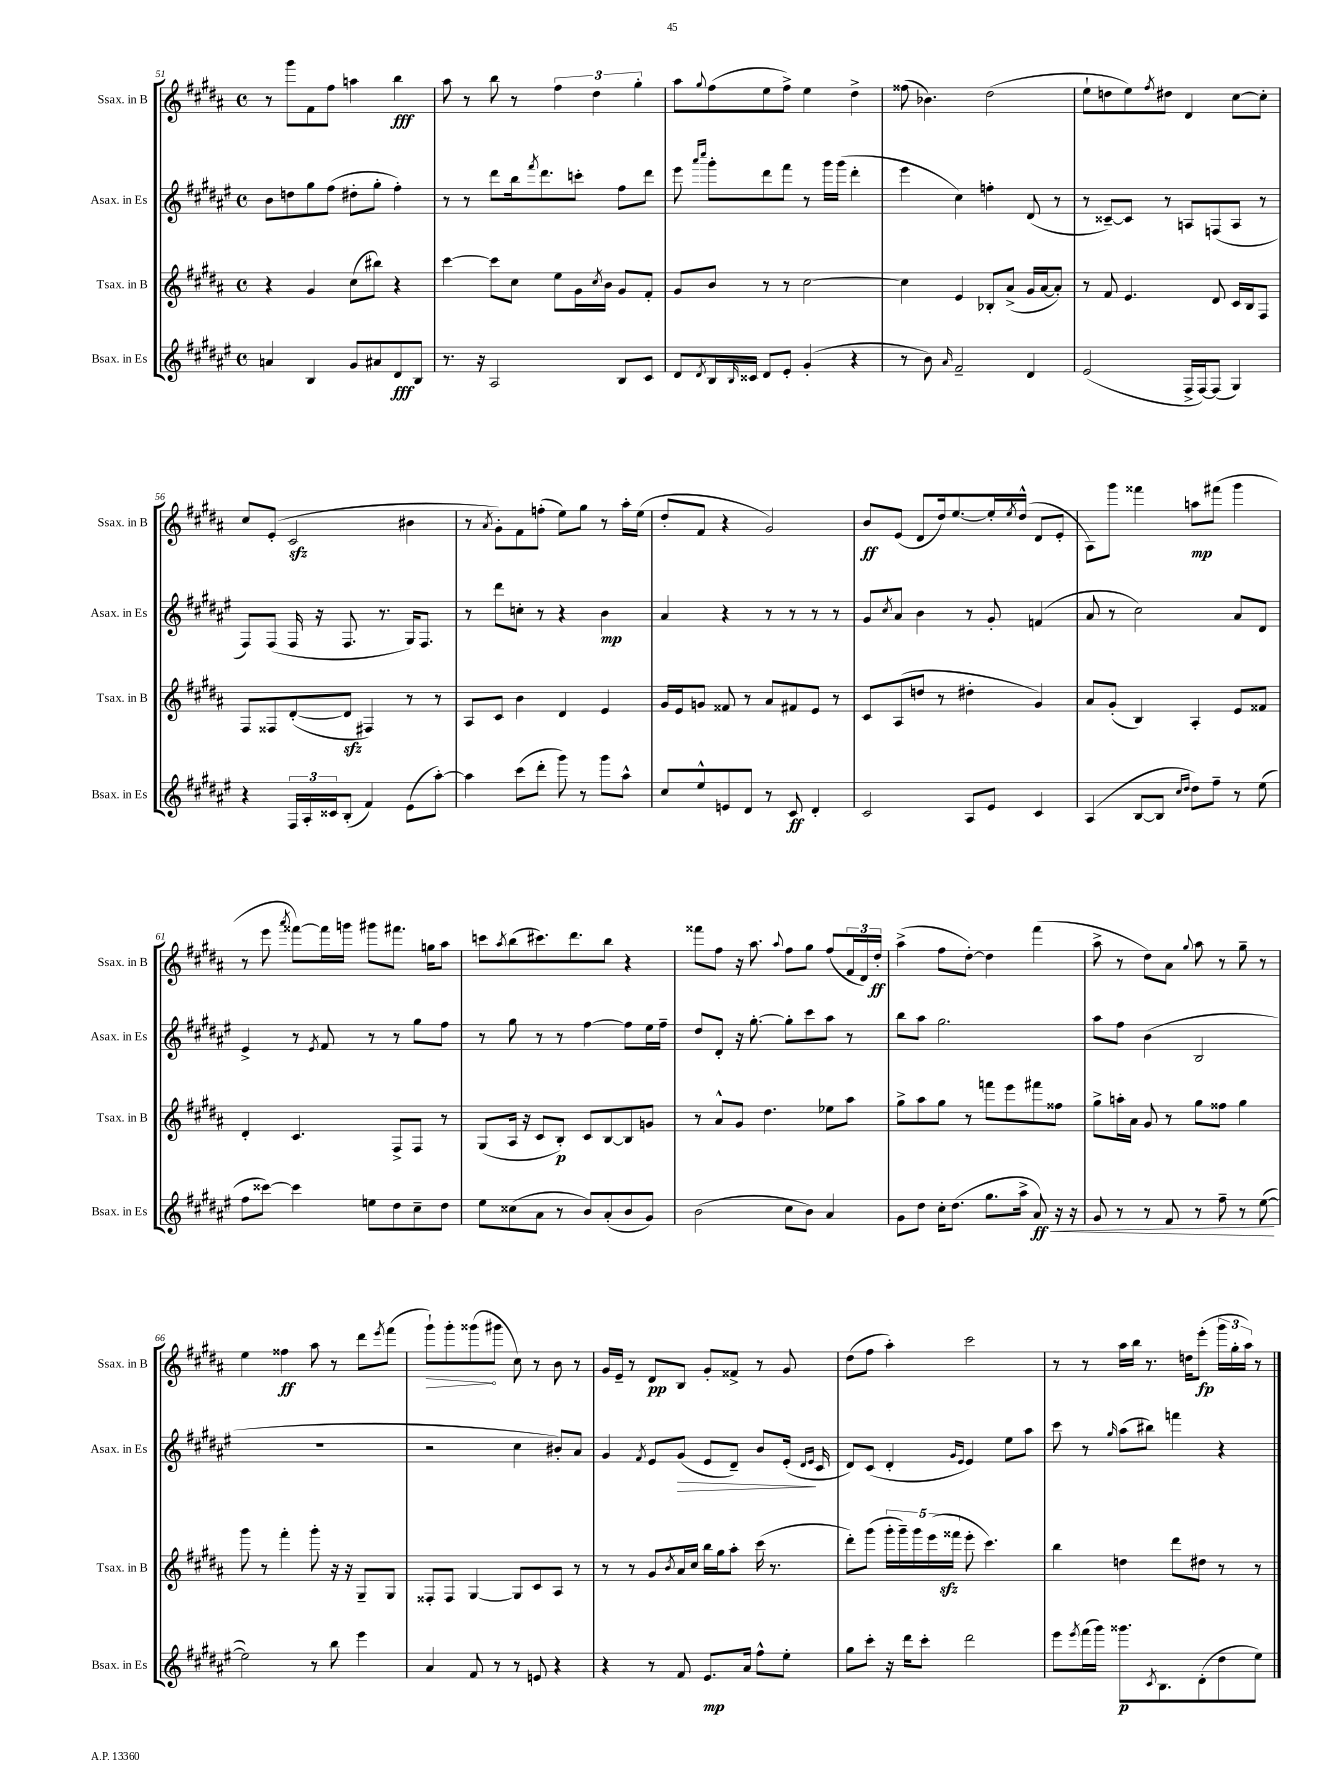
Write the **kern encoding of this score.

**kern	**dynam	**kern	**dynam	**kern	**dynam	**kern	**dynam
*part4	*part4	*part3	*part3	*part2	*part2	*part1	*part1
*staff4	*staff4	*staff3	*staff3	*staff2	*staff2	*staff1	*staff1
*I"Bsax. in Es	*	*I"Tsax. in B	*	*I"Asax. in Es	*	*I"Ssax. in B	*
*I'Bsax. in Es	*	*I'Tsax. in B	*	*I'Asax. in Es	*	*I'Ssax. in B	*
*clefG2	*	*clefG2	*	*clefG2	*	*clefG2	*
*k[f#c#g#d#a#e#]	*	*k[f#c#g#d#a#]	*	*k[f#c#g#d#a#e#]	*	*k[f#c#g#d#a#]	*
*M4/4	*	*M4/4	*	*M4/4	*	*M4/4	*
*met(c)	*	*met(c)	*	*met(c)	*	*met(c)	*
=51	=51	=51	=51	=51	=51	=51	=51
4an/	.	4r	.	8b\L	.	8r	.
.	.	.	.	8ddn\	.	8ggg#\L	.
4B/	.	4g#/	.	8gg#\	.	8f#\	.
.	.	.	.	(8ff#\J	.	8ff#\J	.
8g#/L	.	(8cc#\L	.	8dd#X'\L	.	4aan\	.
8a#X/	.	8bb#X\J)	.	8gg#'\J	.	.	.
8d#/	fff	4r	.	4ff#'\)	.	4bb\	fff
8B/J	.	.	.	.	.	.	.
=52	=52	=52	=52	=52	=52	=52	=52
8.r	.	[4ccc#\	.	8r	.	8aa#\	.
.	.	.	.	8r	.	8r	.
16r	.	.	.	.	.	.	.
2A#/	.	8ccc#\L]	.	8ddd#\L	.	8bb\	.
.	.	8cc#\J	.	16bb\k	.	8r	.
.	.	.	.	8qfff#/	.	.	.
.	.	.	.	8.ddd#\	.	.	.
.	.	8ee\L	.	.	.	6ff#\	.
.	.	16g#\L	.	8cccn'\J	.	.	.
.	.	.	.	.	.	6dd#\	.
.	.	8qcc#/	.	.	.	.	.
.	.	16b\JJ	.	.	.	.	.
8B/L	.	8g#/L	.	8ff#\L	.	.	.
.	.	.	.	.	.	6gg#'\	.
8c#/J	.	8f#'/J	.	8ddd#\J	.	.	.
=53	=53	=53	=53	=53	=53	=53	=53
8d#/L	.	8g#/L	.	8eee#\	.	8aa#\L	.
.	.	.	.	16qqaaa#/LL	.	.	.
8qd#/	.	.	.	16qqcccc#/JJ	.	8qqgg#/	.
16B/L	.	8b/J	.	8ggg#'\L	.	(8ff#\	.
16qqB/	.	.	.	.	.	.	.
16c##X/JJ	.	.	.	.	.	.	.
8d#/L	.	8r	.	8ddd#\	.	8ee\	.
8e#'/J	.	8r	.	8fff#\J	.	8ff#^\J)	.
(4g#'/	.	[2cc#\	.	8r	.	4ee\	.
.	.	.	.	16ggg#\LL	.	.	.
.	.	.	.	(16ggg#\JJ	.	.	.
4r	.	.	.	4ddd#'\	.	4dd#^\	.
=54	=54	=54	=54	=54	=54	=54	=54
8r	.	4cc#\]	.	4eee#\	.	(8ff##X\	.
8b\)	.	.	.	.	.	4.b-X\)	.
16qqa#/	.	.	.	.	.	.	.
2f#~/	.	4e/	.	4cc#\)	.	.	.
.	.	8B-X'/L	.	4ffn'\	.	(2dd#\	.
.	.	(8a#^/J	.	.	.	.	.
4d#/	.	16g#/LL	.	(8d#/	.	.	.
.	.	[16a#/J	.	.	.	.	.
.	.	8a#'/J])	.	8r	.	.	.
=55	=55	=55	=55	=55	=55	=55	=55
(2e#/	.	8r	.	8r	.	8ee`\L	.
.	.	8f#/	.	[8c##X~/L)	.	8ddn\	.
.	.	4.e/	.	8c##/J]	.	8ee\)	.
.	.	.	.	.	.	8qff#/	.
.	.	.	.	8r	.	8dd#X\J	.
16F#^/LL	.	.	.	8An/L	.	4d#/	.
[16F#/J)	.	.	.	.	.	.	.
(8F#/J]	.	8d#/	.	(8Fn/	.	.	.
4G#/)	.	16c#/LL	.	8A/J	.	[8cc#\L	.
.	.	16B/J	.	.	.	.	.
.	.	8F#/J	.	8r	.	8cc#'\J]	.
!!LO:LB:g=z
=56	=56	=56	=56	=56	=56	=56	=56
4r	.	8F#/L	.	8F#/L)	.	8cc#/L	.
.	.	8F##X/	.	(8F#/J	.	(8e'/J	.
24F#/LL	.	([8d#'/	.	16F#/	.	2c#zz/	.
24A#'/	.	.	.	.	.	.	.
.	.	.	.	16r	.	.	.
24c##X/J	.	.	.	.	.	.	.
(8B'/J	.	8d#zz/J]	.	8.F#/	.	.	.
4f#/)	.	4F#X/)	.	.	.	.	.
.	.	.	.	8.r	.	.	.
(8e#\L	.	8r	.	16G#/KL)	.	4b#X\	.
.	.	.	.	8.F#/J	.	.	.
[8aa#'\J)	.	8r	.	.	.	.	.
=57	=57	=57	=57	=57	=57	=57	=57
4aa#\]	.	8A#/L	.	8r	.	8r	.
.	.	.	.	.	.	8qa#/	.
.	.	8c#/J	.	8ddd#\L	.	8g#'\L)	.
(8ccc#\L	.	4b\	.	8ccn'\J	.	8f#\	.
8ddd#'\J	.	.	.	8r	.	(8ffn'\J	.
8ggg#\)	.	4d#/	.	4r	.	8ee\L)	.
8r	.	.	.	.	.	8gg#\J	.
8ggg#\L	.	4e/	.	4b\	mp	8r	.
8aa#^^\J	.	.	.	.	.	16aa#'\LL	.
.	.	.	.	.	.	(16ee\JJ	.
=58	=58	=58	=58	=58	=58	=58	=58
8cc#/L	.	16g#/LL	.	4a#/	.	8dd#'/L	.
.	.	16e/J	.	.	.	.	.
8ee#^^/	.	8gn/J	.	.	.	8f#/J	.
8en/	.	8f##X/	.	4r	.	4r	.
8d#/J	.	8r	.	.	.	.	.
8r	.	8a#/L	.	8r	.	2g#/)	.
8c#/	ff	8f#X/	.	8r	.	.	.
4d#'/	.	8e/J	.	8r	.	.	.
.	.	8r	.	8r	.	.	.
=59	=59	=59	=59	=59	=59	=59	=59
2c#/	.	8c#/L	.	8g#/L	.	8b/L	ff
.	.	.	.	8qcc#/	.	.	.
.	.	(8A#/	.	8a#/J	.	(8e/J	.
.	.	8ddn/J	.	4b\	.	8d#/L	.
.	.	8r	.	.	.	16dd#/k)	.
.	.	.	.	.	.	[8.ee/	.
8A#/L	.	4dd#X'\	.	8r	.	.	.
8e#/J	.	.	.	8g#'/	.	16ee'/L]	.
.	.	.	.	.	.	8qee/	.
.	.	.	.	.	.	(16dd#^^/JJ	.
4c#/	.	4g#/)	.	(4fn/	.	8d#/L	.
.	.	.	.	.	.	8e'/J	.
=60	=60	=60	=60	=60	=60	=60	=60
(4A#/	.	8a#/L	.	8a#/	.	8A#\L)	.
.	.	(8g#'/J	.	8r	.	8ggg#\J	.
[8B/L	.	4B/)	.	2cc#\)	.	4fff##X\	.
8B/J]	.	.	.	.	.	.	.
16qqcc#/LL	.	.	.	.	.	.	.
16qqdd#/JJ	.	.	.	.	.	.	.
8dd#\L)	.	4A#'/	.	.	.	8aan\L	mp
8ff#~\J	.	.	.	.	.	(8fff#X\J	.
8r	.	8e/L	.	8a#/L	.	4ggg#\	.
(8ee#\	.	8f##X/J	.	8d#/J	.	.	.
!!LO:LB:g=z
=61	=61	=61	=61	=61	=61	=61	=61
8ff#\L	.	4d#'/	.	4e#^/	.	8r	.
[8ccc##X\J)	.	.	.	.	.	8eee\	.
.	.	.	.	.	.	8qaaa#/	.
4ccc##\]	.	4.c#/	.	8r	.	[8fff##X\L)	.
.	.	.	.	8qe#/	.	.	.
.	.	.	.	8f#/	.	16fff##\L]	.
.	.	.	.	.	.	16gggn\JJ	.
8een\L	.	.	.	8r	.	8ggg#X\L	.
8dd#\	.	8F#^/L	.	8r	.	8.fff#X\J	.
8cc#~\	.	8F#/J	.	8gg#\L	.	.	.
.	.	.	.	.	.	16ggn\KL	.
8dd#\J	.	8r	.	8ff#\J	.	8aa#\J	.
=62	=62	=62	=62	=62	=62	=62	=62
8ee#\L	.	(8G#/L	.	8r	.	8cccn\L	.
.	.	.	.	.	.	8qaa#/	.
(8cc##X\	.	16A#/Jk	.	8gg#\	.	(8bb\	.
.	.	16r	.	.	.	.	.
8a#\J	.	8c#/L	.	8r	.	8.ccc#X\)	.
8r	.	8B'/J)	p	8r	.	.	.
.	.	.	.	.	.	8.ddd#\	.
8b/L)	.	8c#/L	.	[4ff#\	.	.	.
(8a#'/	.	[8B/	.	.	.	8bb\J	.
8b/	.	8B/]	.	8ff#\L]	.	4r	.
8g#/J)	.	8gn/J	.	16ee#\L	.	.	.
.	.	.	.	16ff#~\JJ	.	.	.
=63	=63	=63	=63	=63	=63	=63	=63
(2b\	.	8r	.	8dd#/L	.	8fff##X\L	.
.	.	8a#^^/L	.	8d#'/J	.	8ff#\J	.
.	.	8g#/J	.	16r	.	16r	.
.	.	.	.	[8.gg#'\	.	8.aa#\	.
.	.	4.dd#\	.	.	.	.	.
.	.	.	.	.	.	8qqaa#/	.
8cc#\L	.	.	.	8gg#'\L]	.	8ff#\L	.
8b\J)	.	.	.	8ccc#\	.	8gg#\J	.
4a#/	.	8ee-X\L	.	8aa#\J	.	(8ff#/L	.
.	.	8aa#\J	.	8r	.	24f#/L	.
.	.	.	.	.	.	24d#/)	.
.	.	.	.	.	.	24dd#'/JJ	ff
=64	=64	=64	=64	=64	=64	=64	=64
8g#\L	.	8gg#^\L	.	8bb\L	.	(4aa#^\	.
8dd#\J	.	8aa#\	.	8aa#\J	.	.	.
16cc#'\KL	.	8gg#\J	.	2.gg#\	.	8ff#\L	.
(8.dd#\J	.	.	.	.	.	.	.
.	.	8r	.	.	.	[8dd#'\J)	.
8.gg#\L	.	8fffn\L	.	.	.	4dd#\]	.
.	.	8eee\	.	.	.	.	.
16aa#^\Jk	.	.	.	.	.	.	.
!	!LO:HP:b	!	!	!	!	!	!
8a#/)	< ff	8fff#X\	.	.	.	(4fff#\	.
16r	.	8ff##X\J	.	.	.	.	.
16r	.	.	.	.	.	.	.
=65	=65	=65	=65	=65	=65	=65	=65
8g#/	.	8gg#^\L	.	8aa#\L	.	8aa#^\	.
8r	.	16aan'\L	.	8ff#\J	.	8r	.
.	.	16a#\JJ	.	.	.	.	.
8r	.	8g#/	.	(4b\	.	8dd#\L)	.
8f#/	.	8r	.	.	.	8a#\J	.
.	.	.	.	.	.	8qqgg#/	.
8r	.	8gg#\L	.	2B/	.	8aa#\	.
8ff#~\	.	8ff##X\J	.	.	.	8r	.
8r	.	4gg#\	.	.	.	8gg#~\	.
([8ee#\	.	.	.	.	.	8r	.
.	[	.	.	.	.	.	.
!!LO:LB:g=z
=66	=66	=66	=66	=66	=66	=66	=66
2ee#\])	.	8ggg#\	.	1r	.	4ee\	.
.	.	8r	.	.	.	.	.
.	.	4fff#'\	.	.	.	4ff##X\	ff
8r	.	8ggg#'\	.	.	.	8aa#\	.
8bb\	.	16r	.	.	.	8r	.
.	.	16r	.	.	.	.	.
4eee#\	.	8G#~/L	.	.	.	8ddd#\L	.
.	.	.	.	.	.	8qeee/	.
.	.	8G#/J	.	.	.	(8fff#\J	.
=67	=67	=67	=67	=67	=67	=67	=67
!	!	!	!	!	!	!	!LO:HP:b
4a#/	.	8F##X'/L	.	2r	.	8ggg#`\L)	>
.	.	8F##/J	.	.	.	8ggg#'\	.
8f#/	.	[4G#/	.	.	.	(8ggg##X\	.
8r	.	.	.	.	.	8ggg#X\J	]
8r	.	8G#/L]	.	4cc#\	.	8cc#\)	.
8en/	.	8c#/	.	.	.	8r	.
4r	.	8A#/J	.	8b#X'/L)	.	8b\	.
.	.	8r	.	8a#/J	.	8r	.
=68	=68	=68	=68	=68	=68	=68	=68
4r	.	8r	.	4g#/	.	16g#/LL	.
.	.	.	.	.	.	16e~/JJ	.
.	.	8r	.	.	.	8r	.
.	.	.	.	8qf#/	.	.	.
8r	.	8g#/L	.	8e#/L	.	8d#/L	pp
.	.	8qb/	.	.	.	.	.
!	!	!	!	!	!LO:HP:b	!	!
8f#/	.	16a#/L	.	(8g#/J	>	8B/J	.
.	.	16cc#/JJ	.	.	.	.	.
8.e#/L	mp	16bb\LL	.	8e#/L	.	8g#'/L	.
.	.	16gg#\J	.	.	.	.	.
.	.	8aa#'\J	.	8d#~/J)	.	8f##X^/J	.
16a#/Jk	.	.	.	.	.	.	.
8ff#^^\L	.	(16ccc#\	.	8b/L	.	8r	.
.	.	8.r	.	.	.	.	.
8ee#'\J	.	.	.	(16e#'/Jk	.	8g#/	.
.	.	.	.	16qqd#/LL	.	.	.
.	.	.	.	16qqe#/JJ	.	.	.
.	.	.	.	16c#/	]	.	.
=69	=69	=69	=69	=69	=69	=69	=69
8gg#\L	.	8ddd#'\L)	.	8d#/L)	.	(8dd#\L	.
8ccc#'\J	.	(8ggg#\J	.	(8c#/J	.	8ff#\J	.
16r	.	20ggg#'\LL	.	4d#'/	.	4aa#'\)	.
.	.	20ggg#~\)	.	.	.	.	.
16ddd#\KL	.	.	.	.	.	.	.
.	.	20ggg#\	.	.	.	.	.
8ccc#'\J	.	.	.	.	.	.	.
.	.	(20eee\	.	.	.	.	.
.	.	20fff##Xzz\JJ	.	.	.	.	.
.	.	.	.	16qqg#/LL	.	.	.
.	.	.	.	16qqe#/JJ	.	.	.
2ddd#\	.	8eee'\	.	4e#/)	.	2ccc#\	.
.	.	4.ccc#\)	.	.	.	.	.
.	.	.	.	8ee#\L	.	.	.
.	.	.	.	8aa#\J	.	.	.
=70	=70	=70	=70	=70	=70	=70	=70
8eee#\L	.	4bb\	.	8ccc#\	.	8r	.
8qeee#/	.	.	.	.	.	.	.
(16fff#\L	.	.	.	8r	.	8r	.
16ggg#\JJ)	.	.	.	.	.	.	.
.	.	.	.	16qqgg#/	.	.	.
8.ggg##X\L	p	4ddn\	.	(8aa#\L	.	16aa#\LL	.
.	.	.	.	.	.	16bb\JJ	.
.	.	.	.	8bb#X\J)	.	8.r	.
8qc#/	.	.	.	.	.	.	.
8.B\	.	.	.	.	.	.	.
.	.	8ddd#\L	.	4fffn\	.	.	.
.	.	.	.	.	.	16ddn\KL	.
(8d#'\	.	8dd#X\J	.	.	.	(8eee'\J	fp
8dd#\	.	8r	.	4r	.	24ggg#\LL	.
.	.	.	.	.	.	24gg#'\	.
.	.	.	.	.	.	24aa#\JJ)	.
8ee#\J)	.	8r	.	.	.	8r	.
==	==	==	==	==	==	==	==
*-	*-	*-	*-	*-	*-	*-	*-
